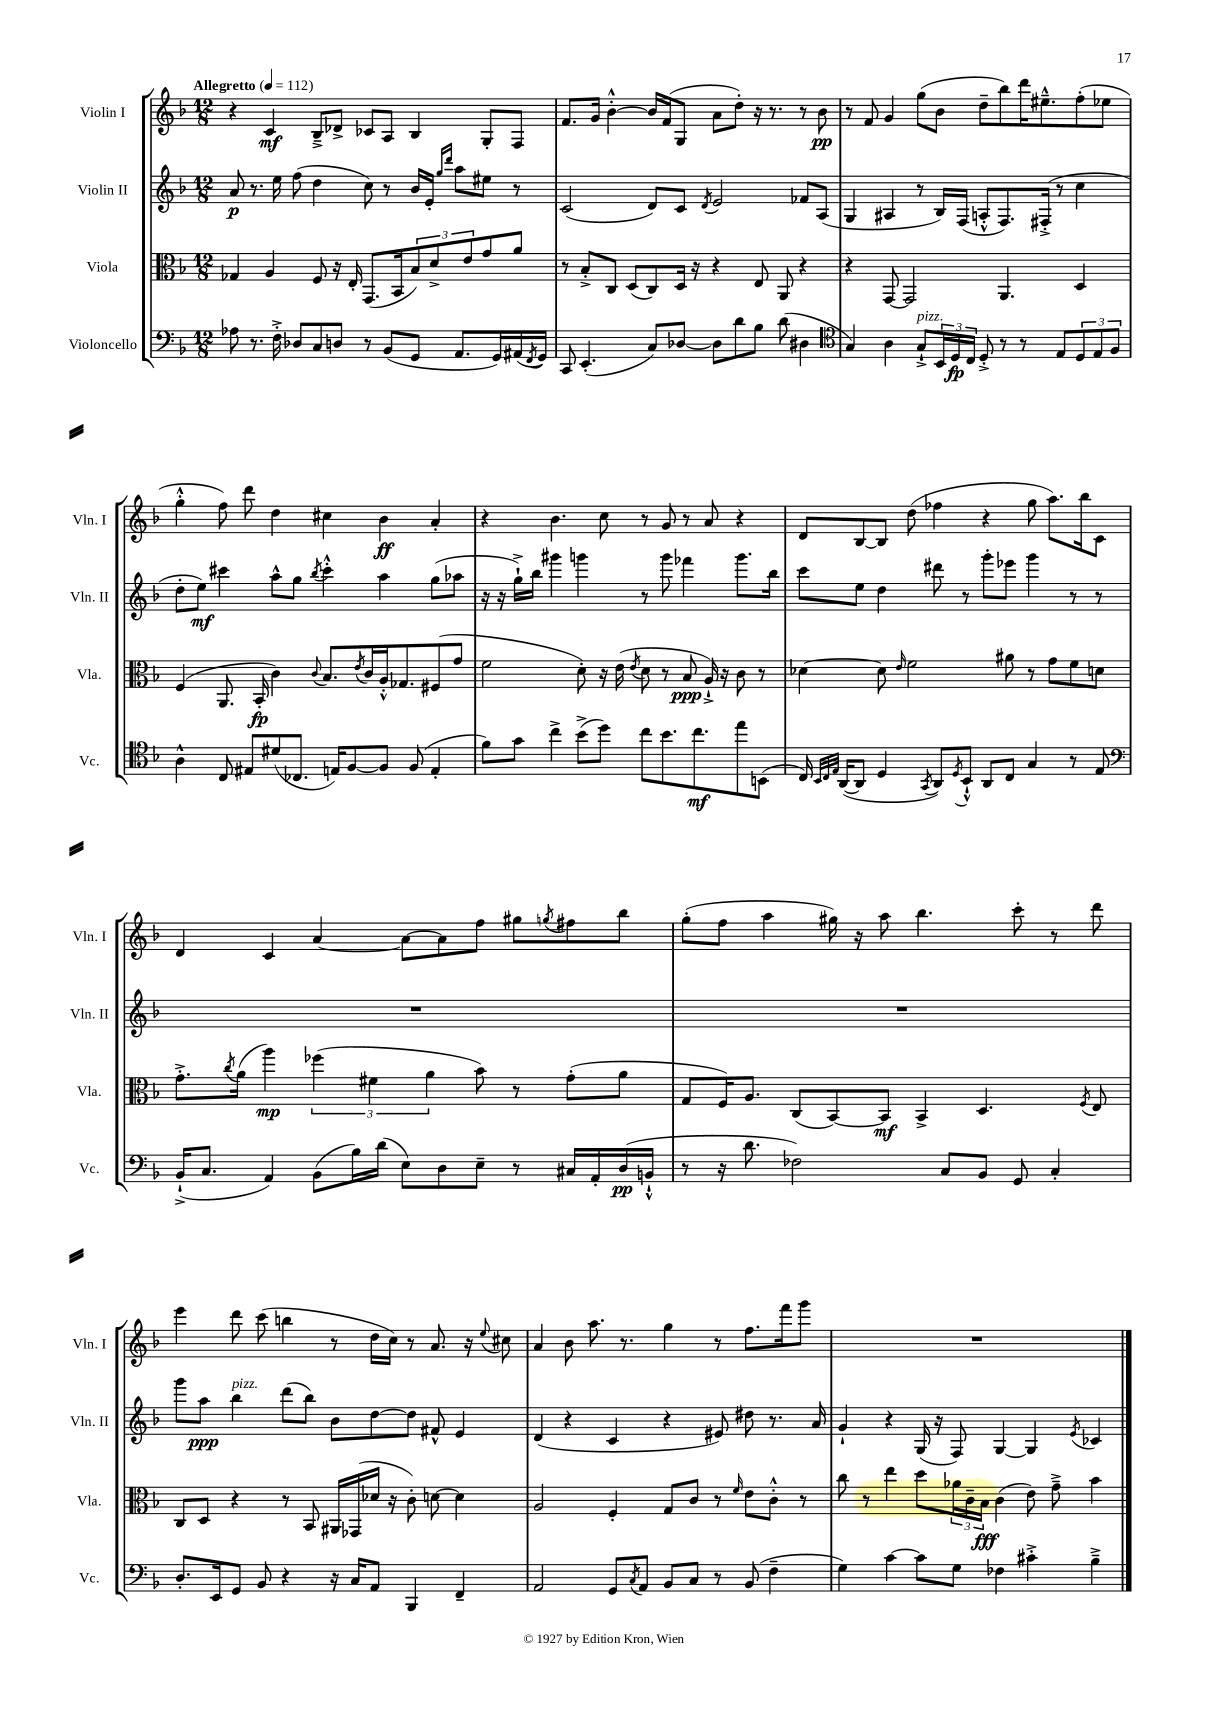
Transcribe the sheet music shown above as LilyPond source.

<<
\new StaffGroup <<
\new Staff = "s0" \with { instrumentName = "Violin I" shortInstrumentName = "Vln. I" } {
    \clef treble \key f \major \numericTimeSignature \time 12/8 \tempo "Allegretto" 4 = 112
    r4 c'4\mf bes8---> des'8-> ces'8 a8 bes4 g8-. f8 |
    f'8. g'16 bes'4~-.-^ bes'16 f'16( g8 a'8 d''8-.) r16 r8. r8 bes'8\pp |
    r8 f'8 g'4 g''8( bes'8 d''8-- bes''8) d'''16 eis''8.---^ f''8-.( ees''8 |
    g''4-.-^ f''8) d'''8 d''4 cis''4 bes'4\ff a'4-. |
    r4 bes'4. c''8 r8 g'8 r8 a'8 r4 |
    d'8 bes8~ bes8 d''8( fes''4 r4 g''8 a''8.) bes''16 c'8 |
    d'4 c'4 a'4~ a'8~ a'8 f''8 gis''8 \acciaccatura { g''8 } fis''8 bes''8 |
    g''8-.( f''8 a''4 gis''16) r16 a''8 bes''4. c'''8-. r8 d'''8 |
    e'''4 d'''8 c'''8( b''4 r8 d''16 c''16) r8 a'8. r16 \appoggiatura { e''8 } cis''8 |
    a'4 bes'8 a''8. r8. g''4 r8 f''8. f'''16 g'''8 |
    R1. \bar "|." |
}
\new Staff = "s1" \with { instrumentName = "Violin II" shortInstrumentName = "Vln. II" } {
    \clef treble \key f \major \numericTimeSignature \time 12/8
    a'8\p r8. e''16 f''8( d''4 c''8) r8 bes'16 e'16-. \grace { g''16 d'''16 } a''8 eis''8 r8 |
    c'2( d'8) c'8 \acciaccatura { d'8 } e'2 fes'8 a8( |
    g4 ais4 r8 bes16) f16( a8-.-^ f8.) fis16-.->( r8 c''4 |
    d''8-. e''8\mf) cis'''4 a''8-^ g''8 \acciaccatura { bes''8 } cis'''4-.-^ a''4 g''8( aes''8 |
    r16 r16 g''16-!->) bes''16 gis'''4 g'''4 r8 g'''8 fes'''4 g'''8. bes''16 |
    c'''8 e''8 d''4 dis'''8 r8 g'''8-. ees'''8 g'''4 r8 r8 |
    R1. |
    R1. |
    g'''8 a''8\ppp bes''4^\markup { \italic "pizz." } d'''8( bes''8) bes'8 d''8~ d''8 fis'8-^ e'4 |
    d'4( r4 c'4 r4 eis'8) dis''8 r8. a'16 |
    g'4-! r4 g16( r16 f8) g4~ g4 \acciaccatura { e'8 } ces'4 \bar "|." |
}
\new Staff = "s2" \with { instrumentName = "Viola" shortInstrumentName = "Vla." } {
    \clef alto \key f \major \numericTimeSignature \time 12/8
    ges4 a4 f8 r16 e16-. g,8.( bes,16 \tuplet 3/2 { bes8) d'8-> e'8 } g'8 a'8 |
    r8 bes8-.-> c8 d8( c8) d16 r16 r4 e8 a,8 r4 |
    r4 g,8~ g,2 a,4. d4 |
    f4( a,8. bes,16-.\fp c'4) \appoggiatura { c'8 } bes8. \acciaccatura { e'8 } c'16 a16-.-^ ges8. fis8( g'8 |
    f'2 d'8-.) r16 e'16( \acciaccatura { e'8 } d'8 r8 bes8\ppp a16-!->) r16 c'8 r8 |
    des'4~ des'8 \grace { e'16 } f'2 ais'8 r8 g'8 f'8 d'8 |
    g'8.-.-> \acciaccatura { c''8 } a'16( a''4\mp) \tuplet 3/2 { fes''4( fis'4 a'4 } bes'8) r8 g'8-.( a'8 |
    g8 f16) a8. c8( bes,8~) bes,8\mf bes,4-> d4. \acciaccatura { f8 } e8 |
    c8 d8 r4 r8 bes,8 ais,16 ges,16( des'16 r16 c'8-.) d'8~ d'4 |
    a2 f4-. g8 c'8 r8 \grace { f'16 } e'8 c'8-.-^ r8 |
    c''8 r8 e''4 d''8 \tuplet 3/2 { aes'16 c'16-- bes16\fff } c'4( e'8) g'8---> bes'4 \bar "|." |
}
\new Staff = "s3" \with { instrumentName = "Violoncello" shortInstrumentName = "Vc." } {
    \clef bass \key f \major \numericTimeSignature \time 12/8
    aes8 r8. f16-.-> des8 c8 d8 r8 bes,8( g,8 a,8. g,16) ais,16( \acciaccatura { f,8 } g,16) |
    c,8 e,4.-.( c8) des8~ des8 d'8 bes8 d'8( dis4 |
    \clef tenor g4) a4 g8-!->^\markup { \italic "pizz." } \tuplet 3/2 { bes,16 d16\fp c16 } d8-.-> r8 r8 e8 \tuplet 3/2 { d8 e8 f8 } |
    a4-^ c8 eis8 dis'8( ces8. e16) f8~ f8 f8( e4-. |
    f'8) g'8 c''4-> bes'8->( d''8) c''8 bes'8. c''8.\mf e''8 b,8( |
    c16) \grace { bes,32 c32 e32 } a,16~( a,8 d4 \acciaccatura { g,8 } a,8) \acciaccatura { d8 } bes,8-!-^ a,8 c8 g4 r8 e8 |
    \clef bass bes,16-!->( c8. a,4) bes,8( bes16) d'16( e8) d8 e8-- r8 cis16 a,16-. d16\pp( b,16-!-^ |
    r8 r16 d'8. fes2) c8 bes,8 g,8 c4-. |
    d8.-. e,16 g,8 bes,8 r4 r16 c16 a,8 bes,,4 f,4-- |
    a,2 g,8 \acciaccatura { c8 } a,8 bes,8 c8 r8 bes,8( f4-- |
    g4) c'4~ c'8 g8 fes4 cis'4-.-> bes4---> \bar "|." |
}
>>
>>
\layout { \context { \Score \remove "Bar_number_engraver" } }
